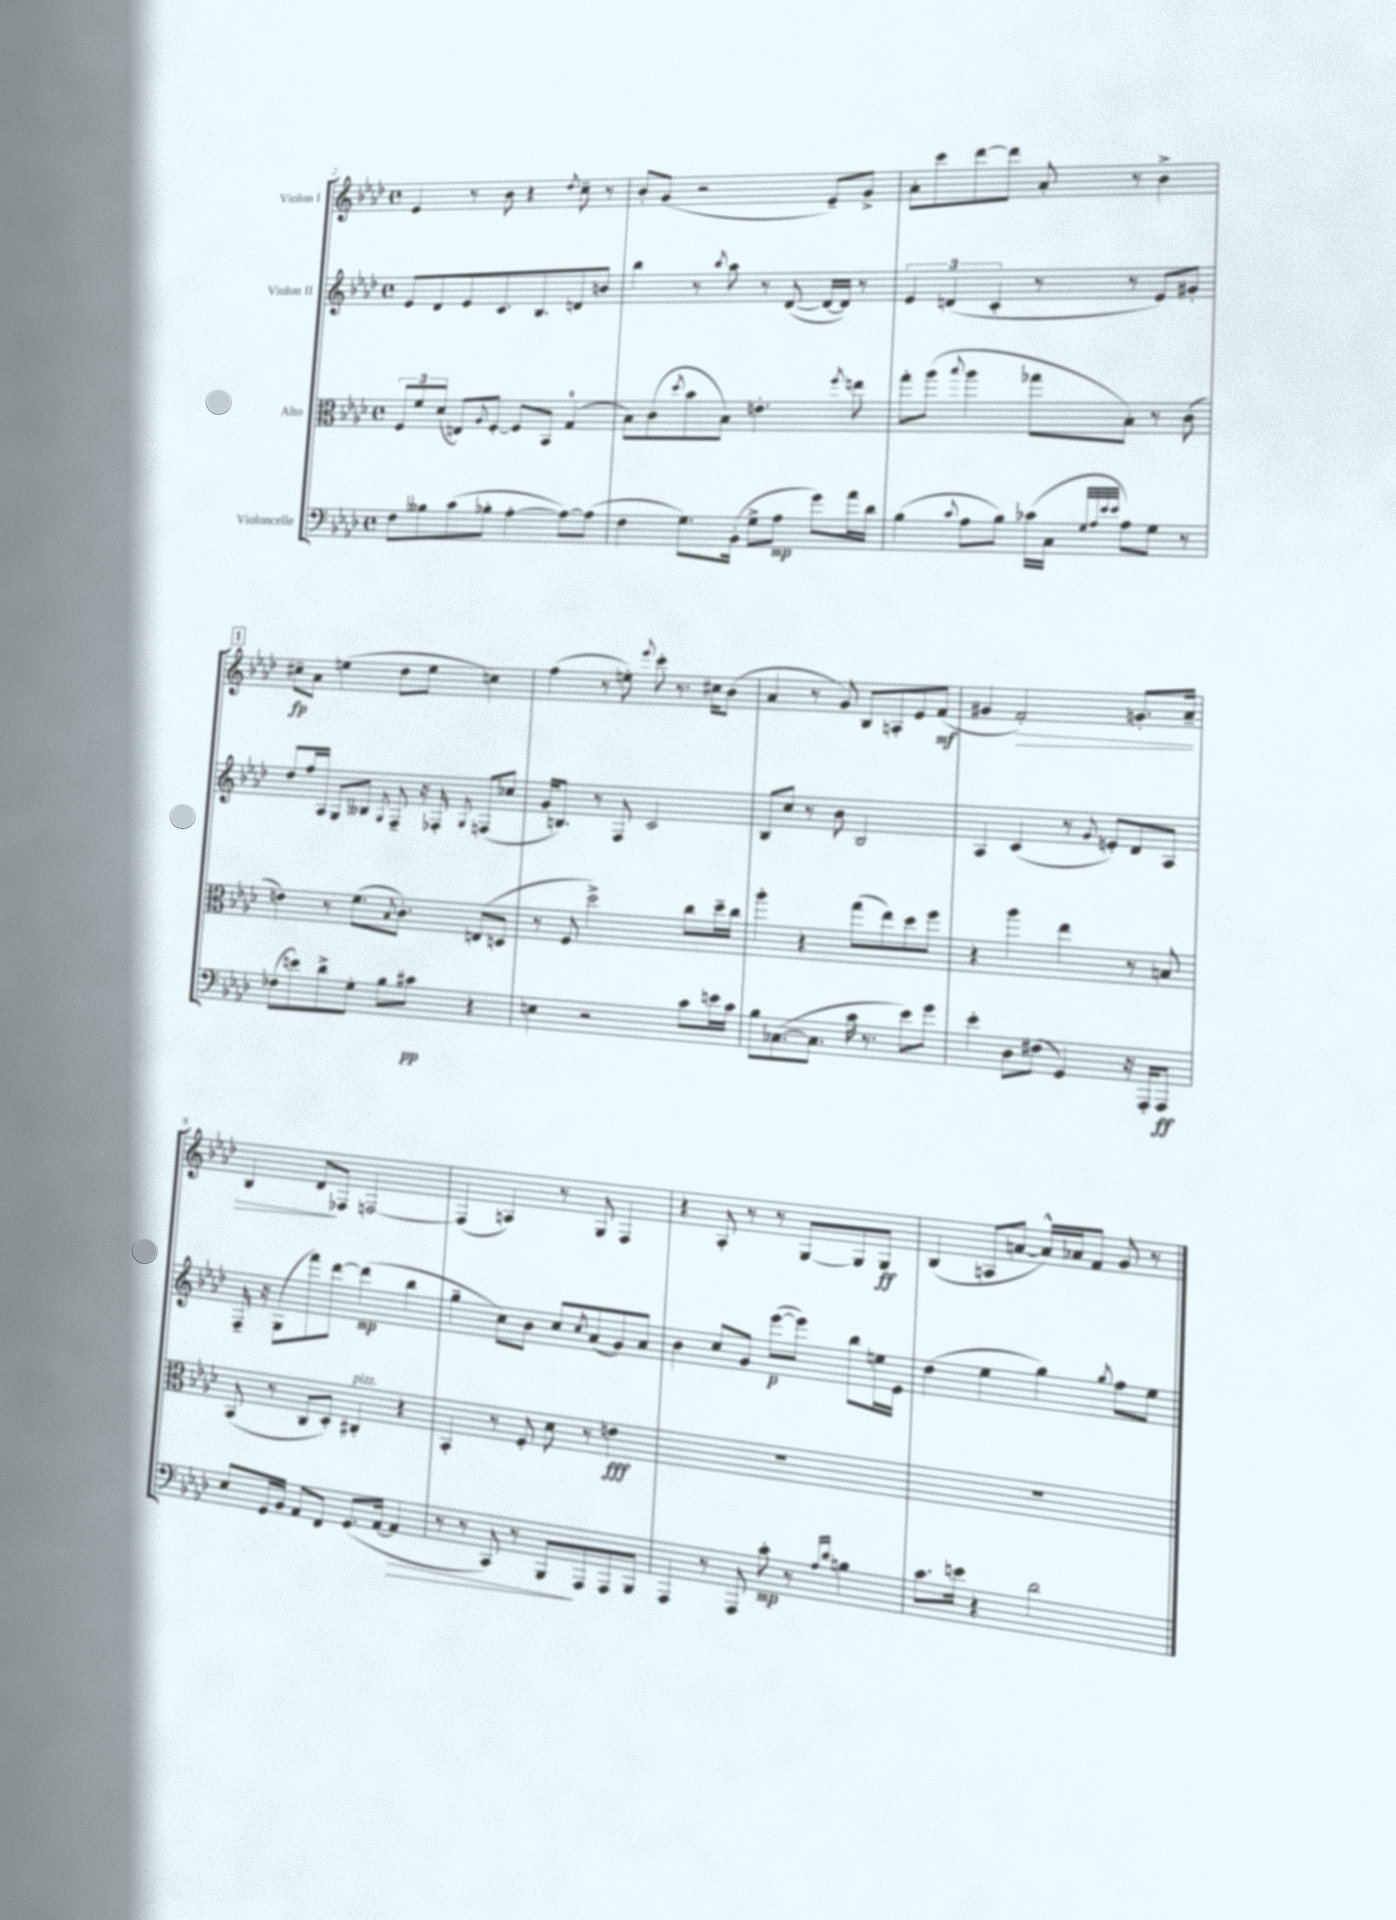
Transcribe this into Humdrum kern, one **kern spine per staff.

**kern	**kern	**kern	**kern
*staff4	*staff3	*staff2	*staff1
*clefF4	*clefC3	*clefG2	*clefG2
*k[b-e-a-d-]	*k[b-e-a-d-]	*k[b-e-a-d-]	*k[b-e-a-d-]
*M4/4	*M4/4	*M4/4	*M4/4
*met(c)	*met(c)	*met(c)	*met(c)
8F	12F	8e-	4e-
.	12f	.	.
8B--	.	8d-	.
.	(12d-	.	.
(8c	8E)	8e-	8r
.	8qqA-	.	.
8B-'	[8F'	8.c	8b-
[4A-'	8F]	.	4r
.	.	8.B-	.
.	8BB-	.	.
.	.	.	8qdd-
8A-_)	(4G	8d	8cc~
(8A-]	.	8b	8r
=	=	=	=
4F	8B-)	4bb-	8b-'
.	(8c	.	(8g
.	8qdd-	.	.
8.G)	8b-	8r	2r
.	.	8qbb-	.
.	8B-)	8aa-	.
(16BB-'	.	.	.
8G^	4.e'	8r	.
8A-	.	([8d-	.
8g)	.	16d-_	8e-~)
.	.	16d-])	.
.	8qff	.	.
16a-	8ee	8r	8g^
16d-	.	.	.
=	=	=	=
(4B-	8gg'	6e-	8a-'
.	(8aa-	.	8ccc
.	.	(6d	.
8qqc	8qqbb-	.	.
8A-	4aa-	.	[8ddd-
.	.	6c'	.
8B-)	.	.	8ddd-]
(16c-	8gg-	8r	8a-'
16C	.	.	.
32qqG	.	.	.
32qqA-	.	.	.
32qqe-	.	.	.
32qqe-	.	.	.
8A-)	8B-')	8r	8r
8G	8r	8e-)	4b-^
8r	(8c	8g#'	.
=	=	=	=
(8F-	4e)	8dd-	8cc#~
8e)	.	16ff	8a-
.	.	16A-	.
8d-^	8r	8G	(4ee
8G'	(8.f	8B--	.
.	.	8qG	.
8B-	.	8F~	8dd-
.	8qqB-	.	.
.	8.c')	.	.
8c#	.	16r	8ee
.	.	16F-'	.
.	.	8qG	.
4r	(8E	(8F	4cc)
.	8D	8cc-	.
=	=	=	=
4E	8r	16g	(4ff
.	.	8.B)	.
.	8F	.	.
2r	2dd-^)	8r	8r
.	.	8F	8ee')
.	.	.	8qqeee-
.	.	2c	8ccc'
.	.	.	8.r
8c	8cc	.	.
.	.	.	16cc#
16e	16dd-~	.	(8b-
16c	16cc	.	.
=	=	=	=
8B-	4aa-'	8B-	4a-
([8.C-	.	8cc	.
.	4r	8r	8r
8.C-]	.	.	.
.	.	8b-	8g)
16c	(8gg	2B-	8B-
8.r	.	.	.
.	8ee-)	.	8A'
8e-)	8dd-	.	8e-
8g	8ff	.	(8f
=	=	=	=
4e-'	4r	4A-	4g#
8D-	4aa-	(4c	2f')
(8F#	.	.	.
4GG)	4ee-	8r	.
.	.	8qqg	.
.	.	8e')	.
16r	8r	8d-	8.g'
16AAA-'	.	.	.
8AAA-	8B	8A-	.
.	.	.	16a-~
=	=	=	=
8E-	(8BB-	16F~	4B-
.	.	16r	.
16GG	8r	(8G	.
16BB-	.	.	.
8AA-	8C	8fff)	8d-
8FF	8D-')	[8ddd-	8F-
(8.GG	4C#'	(4ddd-]	[2F
[16AA-	.	.	.
4AA-]	4r	4bb-	.
=	=	=	=
8r	4BB-'	4gg~	(4F]
8r	.	.	.
8CC)	8r	8cc)	4A)
8r	8F'	8b-	.
8BBB-	8d-	8cc	8r
.	.	8qcc	.
8AAA-	8r	(8a-	8G
8AAA-	4e	8g)	4F
8BBB-	.	8a-	.
=	=	=	=
4AAA-	1r	4b-	4r
8r	.	8cc	8A-'
8AAA-	.	8g	8r
8c'	.	([8eee-	8r
8r	.	8eee-])	[8G
16qqA-	.	.	.
16qqd-	.	.	.
4B	.	8bb-	8G]
.	.	16ee	8G
.	.	16e-	.
=	=	=	=
8.c	1r	(4dd-	(4B-
16e	.	.	.
4r	.	4ee-	8A
.	.	.	[8a
2d-	.	4gg)	16a^^])
.	.	.	16a-
.	.	.	8f
.	.	8qgg	.
.	.	8ff	8g
.	.	8ee-	8r
==	==	==	==
*-	*-	*-	*-
